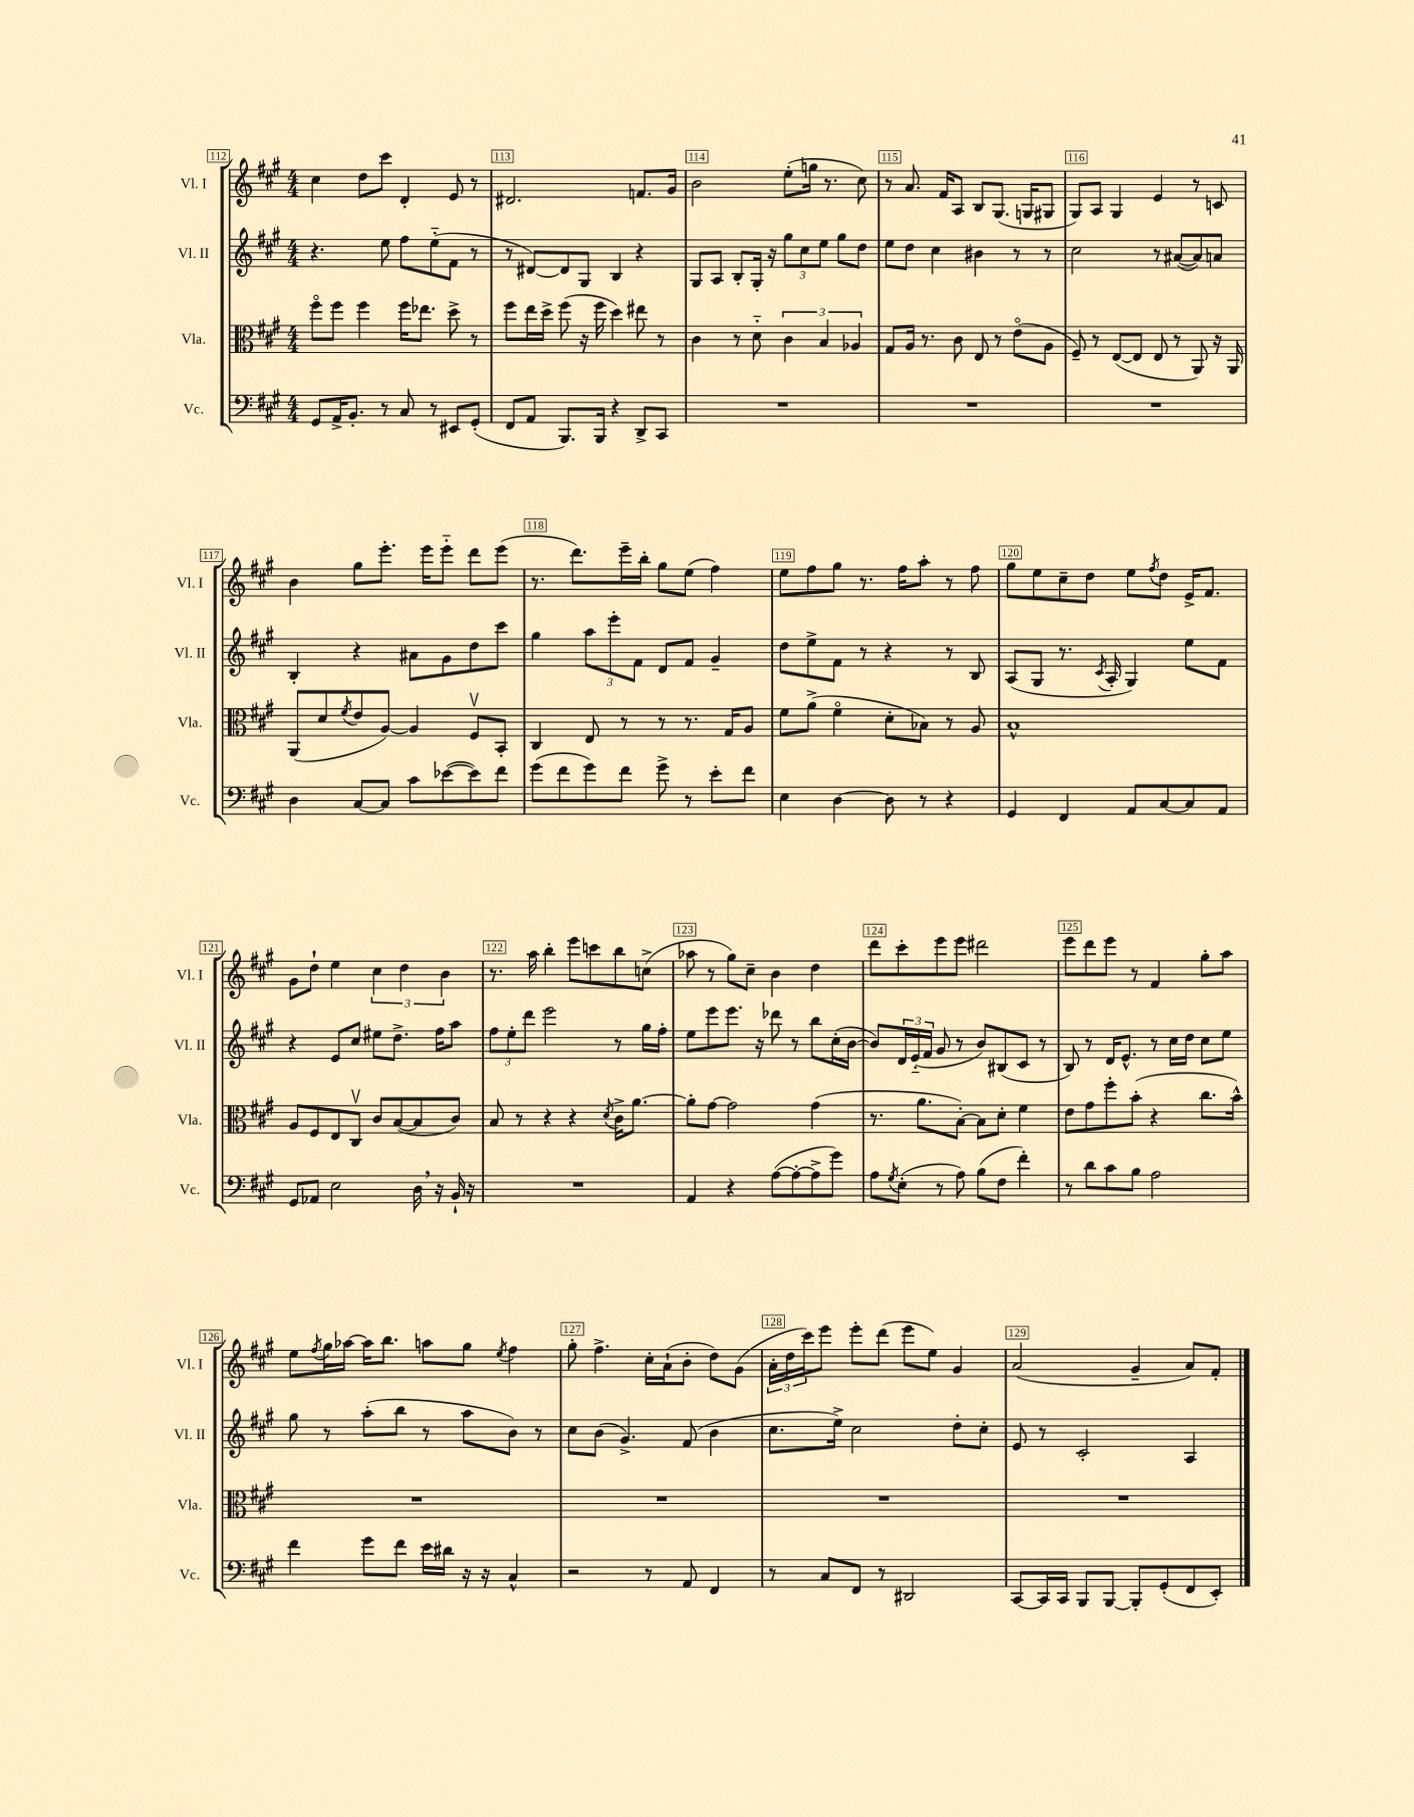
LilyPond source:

<<
\new StaffGroup <<
\new Staff = "s0" \with { instrumentName = "Vl. I" shortInstrumentName = "Vl. I" } {
    \clef treble \key a \major \numericTimeSignature \time 4/4
    cis''4 d''8 cis'''8 d'4-. e'8 r8 |
    dis'2. f'8. gis'16 |
    b'2 e''8-.( g''16 r8. cis''8) |
    r8 a'8. fis'16 a8 b8 gis8.( g16 gis8 |
    gis8) a8 gis4 e'4 r8 c'8 |
    b'4 gis''8 e'''8.-. e'''16 e'''8-_ d'''8 e'''8( |
    r8. d'''8.) e'''16-- b''16-. gis''8 e''8( fis''4) |
    e''8 fis''8 gis''8 r8. fis''16 a''8-. r8 fis''8 |
    gis''8 e''8 cis''8-- d''8 e''8 \acciaccatura { fis''8 } d''8 e'16-> fis'8. |
    gis'8 d''8-! e''4 \tuplet 3/2 { cis''4 d''4 b'4 } |
    r8. a''16 b''4-. e'''8 c'''8 b''8 c''8->( |
    aes''8 r8 gis''8) cis''8-- b'4 d''4 |
    d'''8 cis'''8-. e'''8 e'''8 dis'''2 |
    e'''8 d'''8 e'''8 r8 fis'4 gis''8-. a''8 |
    e''8 \acciaccatura { fis''8 } gis''16 aes''16~ aes''16 b''8. a''8 gis''8 \acciaccatura { e''8 } fis''4 |
    gis''8-. fis''4.-> cis''16-. a'16-!( b'8-. d''8) gis'8( |
    \tuplet 3/2 { a'16-. d''16 cis'''16) } e'''8 e'''8-. d'''8( e'''8 e''8) gis'4 |
    a'2( gis'4-- a'8) fis'8-. \bar "|." |
}
\new Staff = "s1" \with { instrumentName = "Vl. II" shortInstrumentName = "Vl. II" } {
    \clef treble \key a \major \numericTimeSignature \time 4/4
    r4. e''8 fis''8 e''8-_( fis'8 r8 |
    r8 dis'8~) dis'8 gis8 b4 r4 |
    gis8 a8 b8-. gis16-. r16 \tuplet 3/2 { gis''8 cis''8 e''8 } gis''8 d''8 |
    e''8 d''8 cis''4 bis'4 r8 r8 |
    cis''2 r8 ais'8~( ais'8) a'8 |
    b4-. r4 ais'8 gis'8 d''8 cis'''8 |
    gis''4 \tuplet 3/2 { a''8 e'''8-. fis'8 } d'8 fis'8 gis'4-- |
    d''8 e''8-> fis'8 r8 r4 r8 b8 |
    a8( gis8 r8. \acciaccatura { cis'8 } a16-. gis4) e''8 fis'8 |
    r4 e'8 cis''8 eis''8 d''8.-> fis''16 a''8 |
    \tuplet 3/2 { fis''8 e''8-. d'''8 } e'''2 r8 gis''16 fis''16-. |
    e''8 e'''8 e'''8. r16 des'''8 r8 b''8 cis''16-.( b'16~ |
    b'8) \tuplet 3/2 { d'16 e'16-_( fis'16 } gis'8 r8 b'8) bis8( cis'8 r8 |
    b8) r8 d'16 e'8.-^ r8 cis''16 d''16 cis''8 e''8 |
    gis''8 r8 a''8-.( b''8 r8 a''8 b'8) r8 |
    cis''8 b'8( gis'4.->) fis'8( b'4 |
    cis''8. e''16->) cis''2 d''8-. cis''8-. |
    e'8 r8 cis'2-. a4 \bar "|." |
}
\new Staff = "s2" \with { instrumentName = "Vla." shortInstrumentName = "Vla." } {
    \clef alto \key a \major \numericTimeSignature \time 4/4
    fis''8\flageolet fis''8 fis''4 fis''16 ees''8. d''8-> r8 |
    fis''8 e''16 d''16-> fis''8( r16 fis''16 d''4) eis''8 r8 |
    cis'4 r8 d'8-_ \tuplet 3/2 { cis'4 b4 aes4 } |
    gis8 a16 r8. cis'8 e8 r8 e'8\flageolet( a8 |
    fis8--) r8 e8~( e8 e8 r8 a,8) r16 a,16 |
    a,8( d'8 \acciaccatura { fis'8 } e'8 a8~) a4 fis8\upbow b,8-. |
    cis4 e8 r8 r8 r8. gis16 a8 |
    fis'8 a'8->( fis'4\flageolet d'8-. bes8) r8 a8 |
    b1-^ |
    a8 fis8 e8 cis8\upbow cis'8 b8~( b8 cis'8) |
    b8 r8 r4 r4 \acciaccatura { d'8 } cis'16-> a'8.~ |
    a'8-. gis'8~ gis'2 gis'4( |
    r8. a'8. b8~-.) b8 d'8-. fis'4 |
    e'8 gis'8 fis''8-. b'8-.( r4 cis''8. b'16-^) |
    R1 |
    R1 |
    R1 |
    R1 \bar "|." |
}
\new Staff = "s3" \with { instrumentName = "Vc." shortInstrumentName = "Vc." } {
    \clef bass \key a \major \numericTimeSignature \time 4/4
    gis,8 a,16-> b,8.-. r8 cis8 r8 eis,8 gis,8-.( |
    fis,8 a,8 b,,8.) b,,16 r4 d,8-> cis,8 |
    R1 |
    R1 |
    R1 |
    d4 cis8~ cis8 cis'8 ees'8~( ees'8) fis'8 |
    gis'8( fis'8 gis'8) fis'8 gis'8-> r8 e'8-. fis'8 |
    e4 d4~ d8 r8 r4 |
    gis,4 fis,4 a,8 cis8~ cis8 a,8 |
    gis,8 aes,8 e2 d16 \breathe r16 b,16-! r16 |
    R1 |
    a,4 r4 a8~( a8~-. a8-> gis'8) |
    a8 \acciaccatura { gis8 } e8-.( r8 a8) b8( fis8 fis'4-.) |
    r8 d'8 cis'8 b8 a2 |
    fis'4 gis'8 fis'8 e'16 dis'16 r16 r16 cis4-^ |
    r2 r8 a,8 fis,4 |
    r8 cis8 fis,8 r8 dis,2 |
    cis,8~ cis,16 cis,16 b,,8 b,,8~ b,,8-. gis,8-.( fis,8 e,8-.) \bar "|." |
}
>>
>>
\layout { \context { \Score currentBarNumber = #112 \override BarNumber.break-visibility = ##(#f #t #t) barNumberVisibility = #all-bar-numbers-visible \override BarNumber.stencil = #(make-stencil-boxer 0.1 0.3 ly:text-interface::print) } }
